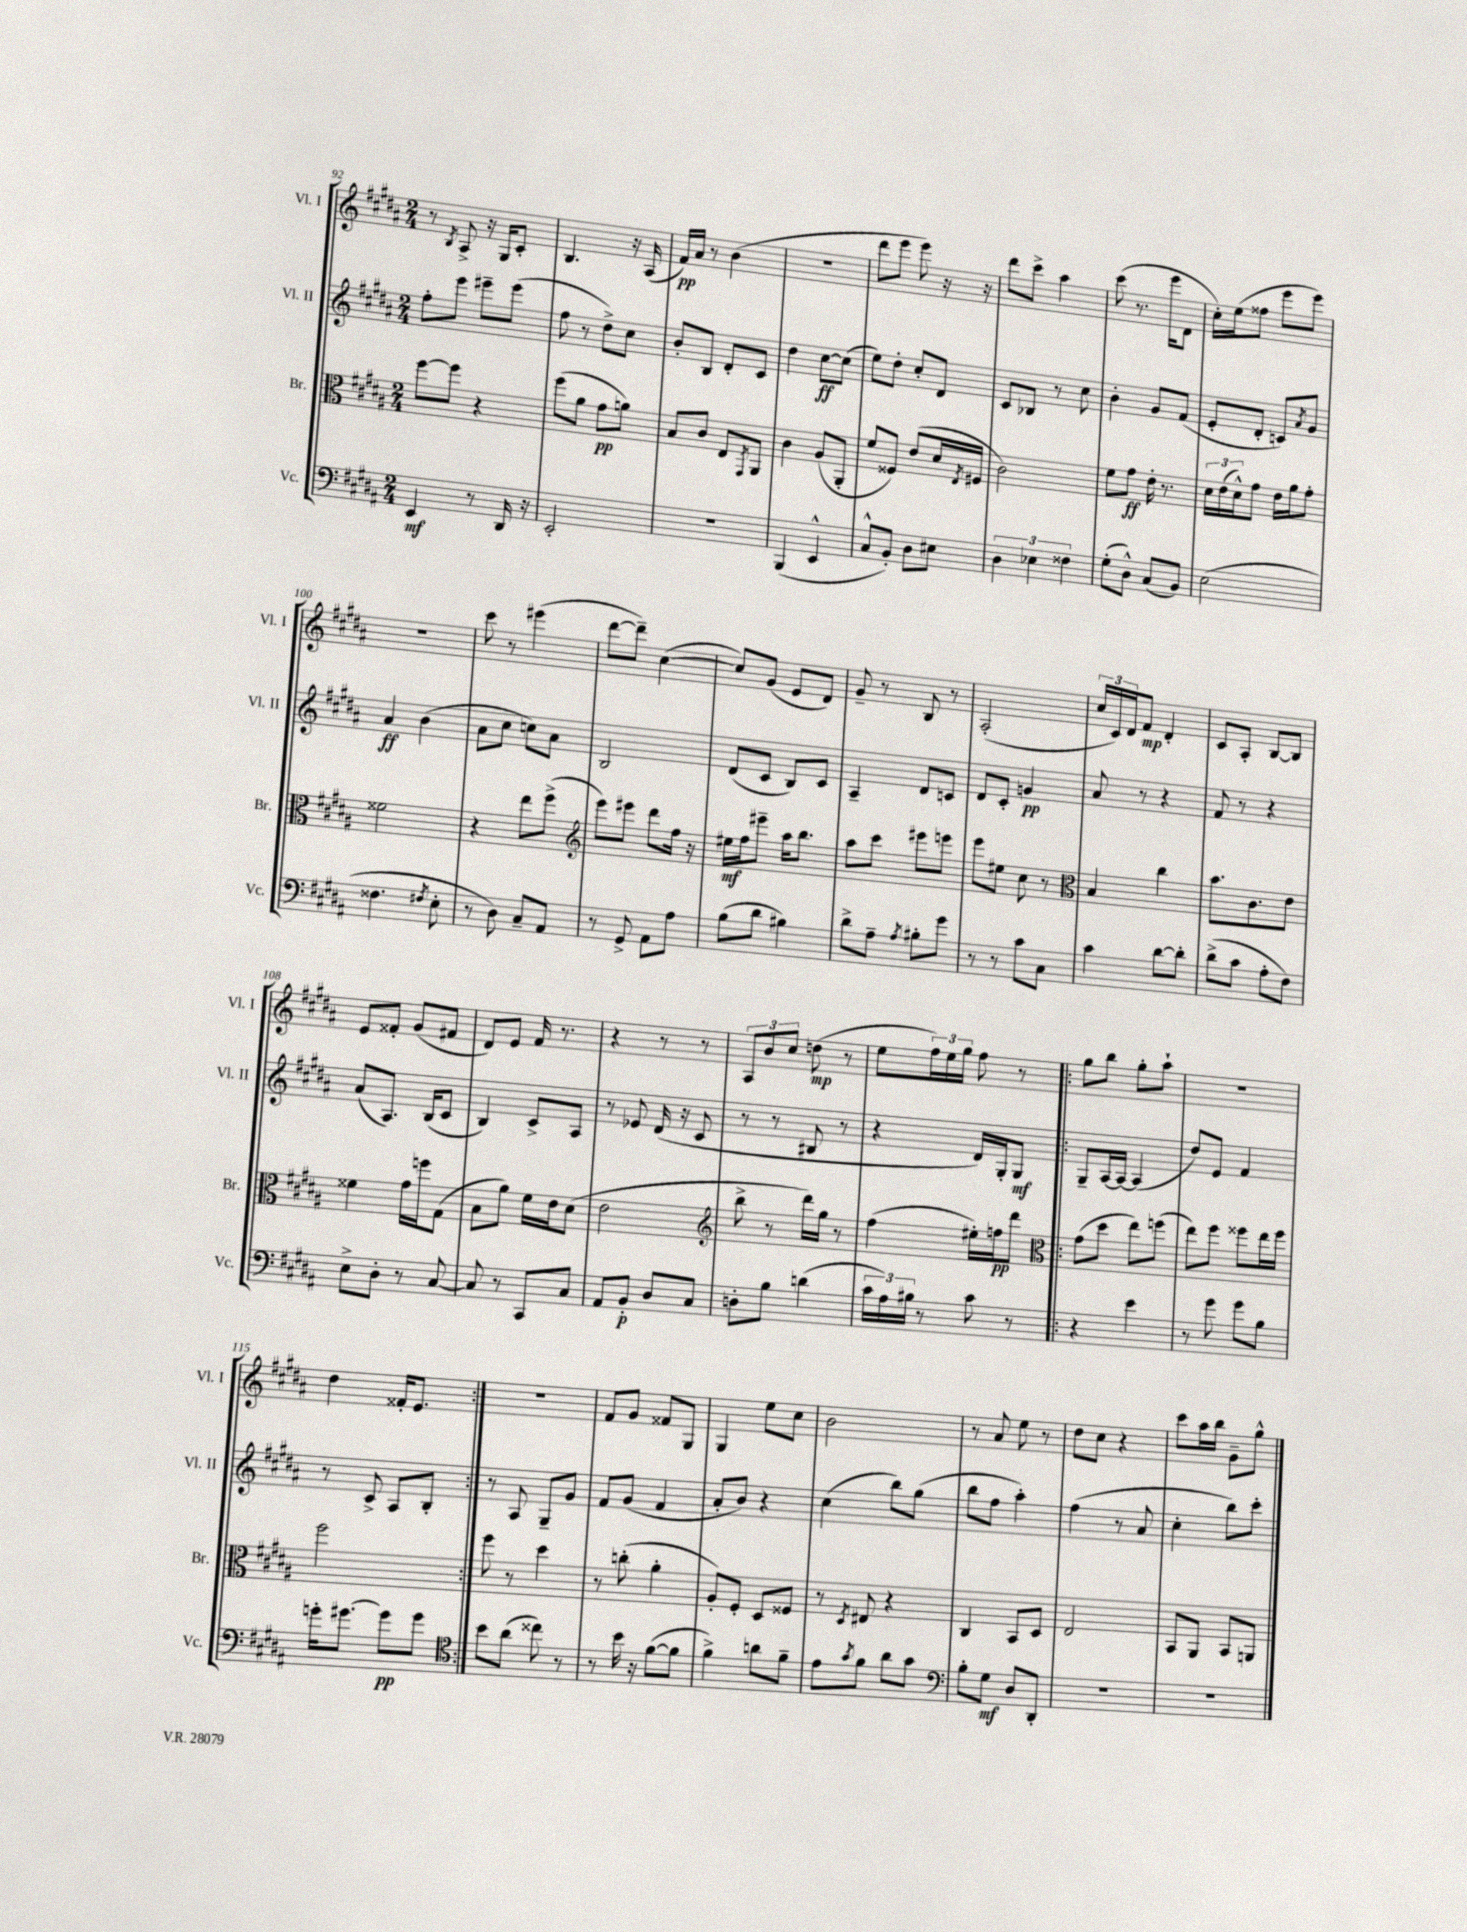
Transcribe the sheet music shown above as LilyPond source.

<<
\new StaffGroup <<
\new Staff = "s0" \with { instrumentName = "Vl. I" shortInstrumentName = "Vl. I" } {
    \clef treble \key b \major \numericTimeSignature \time 2/4
    r8 \acciaccatura { b8 } ais8-> r16 gis16 cis'8-. |
    b4. r16 ais16( |
    fis'16\pp) ais'16 r8 b'4( |
    r2 |
    dis'''8 e'''8 e'''8) r16 r16 |
    dis'''8 cis'''8-> ais''4 |
    cis'''8( r8. e'''16 dis'8 |
    cis''16-.) e''16( fisis''8 e'''8 e'''8) |
    r2 |
    cis'''8 r8 eis'''4( |
    dis'''8~ dis'''8--) cis''4~( |
    cis''8) gis'8( e'8 dis'8) |
    gis'8-- r8 b8 r8 |
    ais2-.( |
    \tuplet 3/2 { cis''16 cis'16) dis'16 } fis'8\mp dis'4-. |
    cis'8 ais8-. b8~ b8 |
    e'8 fisis'8-. gis'8( fis'8 |
    dis'8) e'8 fis'16 r8. |
    r4 r8 r8 |
    \tuplet 3/2 { ais8 b'8 cis''8 } d''8\mp( r8 |
    e''8 \tuplet 3/2 { fis''16) e''16 gis''16 } fis''8 r8 |
    \repeat volta 2 { gis''8 b''8 gis''8-. ais''8-! |
    R2 |
    dis''4 fisis'16-. e'8. | }
    R2 |
    fis'8 gis'8 fisis'8 gis8 |
    gis4 e''8 cis''8 |
    b'2 |
    r8 ais'8 e''8 r8 |
    dis''8 cis''8 r4 |
    cis'''8 ais''16 b''16 gis'8-- gis''8-^ \bar "|." |
}
\new Staff = "s1" \with { instrumentName = "Vl. II" shortInstrumentName = "Vl. II" } {
    \clef treble \key b \major \numericTimeSignature \time 2/4
    fis''8-. e'''8 eis'''8-- eis'''8( |
    fis''8 r8 dis''8->) cis''8 |
    b'8-. b8 dis'8-. cis'8 |
    dis''4 cis''8~\ff cis''8( |
    e''8) dis''8-. cis''8-. dis'8 |
    cis'8 bes8 r8 cis''8 |
    b'4-. gis'8 fis'8( |
    e'8-. dis'8-. c'8) \acciaccatura { ais'8 } gis'8 |
    ais'4\ff b'4( |
    ais'8 cis''8 c''8) ais'8 |
    b2 |
    dis'8( cis'8 b8) cis'8 |
    ais4-- dis'8 c'8 |
    dis'8 cis'8-. g'4\pp |
    ais'8 r8 r4 |
    fis'8 r8 r4 |
    ais'8( ais8.) b16( cis'8 |
    b4) cis'8-> ais8 |
    r8 ees'8 dis'16( r16 cis'8 |
    r8 r8 bis8 r8 |
    r4 dis'16) gis16-. gis8\mf |
    \repeat volta 2 { gis8-- ais16~ ais16~ ais4( |
    dis''8) e'8 fis'4 |
    r8 cis'8-> ais8 b8-. | }
    r8 ais8 gis8-- gis'8 |
    fis'8 gis'8( fis'4 |
    ais'8-. b'8) r4 |
    cis''4( b''8) gis''8( |
    b''8 fis''8 ais''4-.) |
    fis''4( r8 ais'8 |
    cis''4-. b''8) cis'''8-. \bar "|." |
}
\new Staff = "s2" \with { instrumentName = "Br." shortInstrumentName = "Br." } {
    \clef alto \key b \major \numericTimeSignature \time 2/4
    fis''8~ fis''8 r4 |
    fis''8( ais'8 gis'8\pp a'8) |
    b8 cis'8 e8 \acciaccatura { gis,8 } ais,8 |
    cis'4 ais8( ais,8-. |
    fis'8 fisis8) e'8( dis'16 \acciaccatura { e8 } fis16 |
    cis'2) |
    fis'8 gis'8\ff e'16-. r8. |
    \tuplet 3/2 { dis'16 e'16( dis'16-^) } gis'8 e'16 ais'16 gis'8-. |
    fisis'2 |
    r4 e''8 fis''8->( |
    \clef treble e'''8) eis'''8 dis'''8 fis''16 r16 |
    eis''16\mf fis''16 eis'''8-- ais''16 b''8. |
    ais''8 cis'''8 eis'''8 e'''8 |
    e'''8 eis''8 cis''8 r8 |
    \clef alto b4 cis''4 |
    b'8. cis'8. e'8 |
    fisis'4 gis'16 f''16 gis8( |
    b8 ais'8) fis'16 e'16 dis'8( |
    e'2 |
    \clef treble b''8-> r8 dis'''16) gis''16 r8 |
    fis''4( eis''16-.) f''16\pp dis'''8 |
    \repeat volta 2 { \clef alto gis'8( dis''8 e''8) f''8( |
    e''8) fis''8 fisis''8 e''16 fisis''16 |
    fis''2 | }
    fis''8 r8 dis''4 |
    r8 c''8-.( ais'4-. |
    ais8-.) fis8-. dis8 fisis8 |
    r8 \acciaccatura { dis8 } eis8 r4 |
    cis4 b,8 dis8 |
    e2 |
    b,8 ais,8 b,8 a,8 \bar "|." |
}
\new Staff = "s3" \with { instrumentName = "Vc." shortInstrumentName = "Vc." } {
    \clef bass \key b \major \numericTimeSignature \time 2/4
    e,4\mf r8 dis,16 r16 |
    e,2-. |
    R2 |
    b,,4( e,4-^ |
    cis8-^ b,8-.) dis8 eis8 |
    \tuplet 3/2 { dis4 ees4 fisis4 } |
    gis8-.( dis8-^) cis8( b,8) |
    e2( |
    fisis4. \acciaccatura { fis8 } e8-. |
    r8 dis8) cis8-- ais,8 |
    r8 gis,8-> ais,8 ais8 |
    b8( dis'8 bis4) |
    dis'8-> ais8-- \acciaccatura { ais8 } bis8-. gis'8 |
    r8 r8 cis'8 cis8 |
    cis'4 dis'8~ dis'8-. |
    dis'8->( cis'8 ais8-. fis8) |
    e8-> dis8-. r8 cis8~ |
    cis8 r8 cis,8 cis8 |
    ais,8 b,8-.\p dis8 cis8 |
    d8-. b8 d'4( |
    \tuplet 3/2 { cis'16 ais16) bis16 } r8 cis'8 r8 |
    \repeat volta 2 { r4 e'4 |
    r8 gis'8 gis'8 b8 |
    g'16-. gis'8.~ gis'8\pp gis'8 | }
    \clef tenor b'8 ais'8( cisis''8) r8 |
    r8 b'16 r16 fis'8~( fis'8 |
    fis'4->) a'8 fis'8-- |
    e'8 \acciaccatura { gis'8 } fis'8 ais'8 gis'8 |
    \clef bass b8-. gis8\mf dis8 dis,8-. |
    R2 |
    R2 \bar "|." |
}
>>
>>
\layout { \context { \Score currentBarNumber = #92 } }
